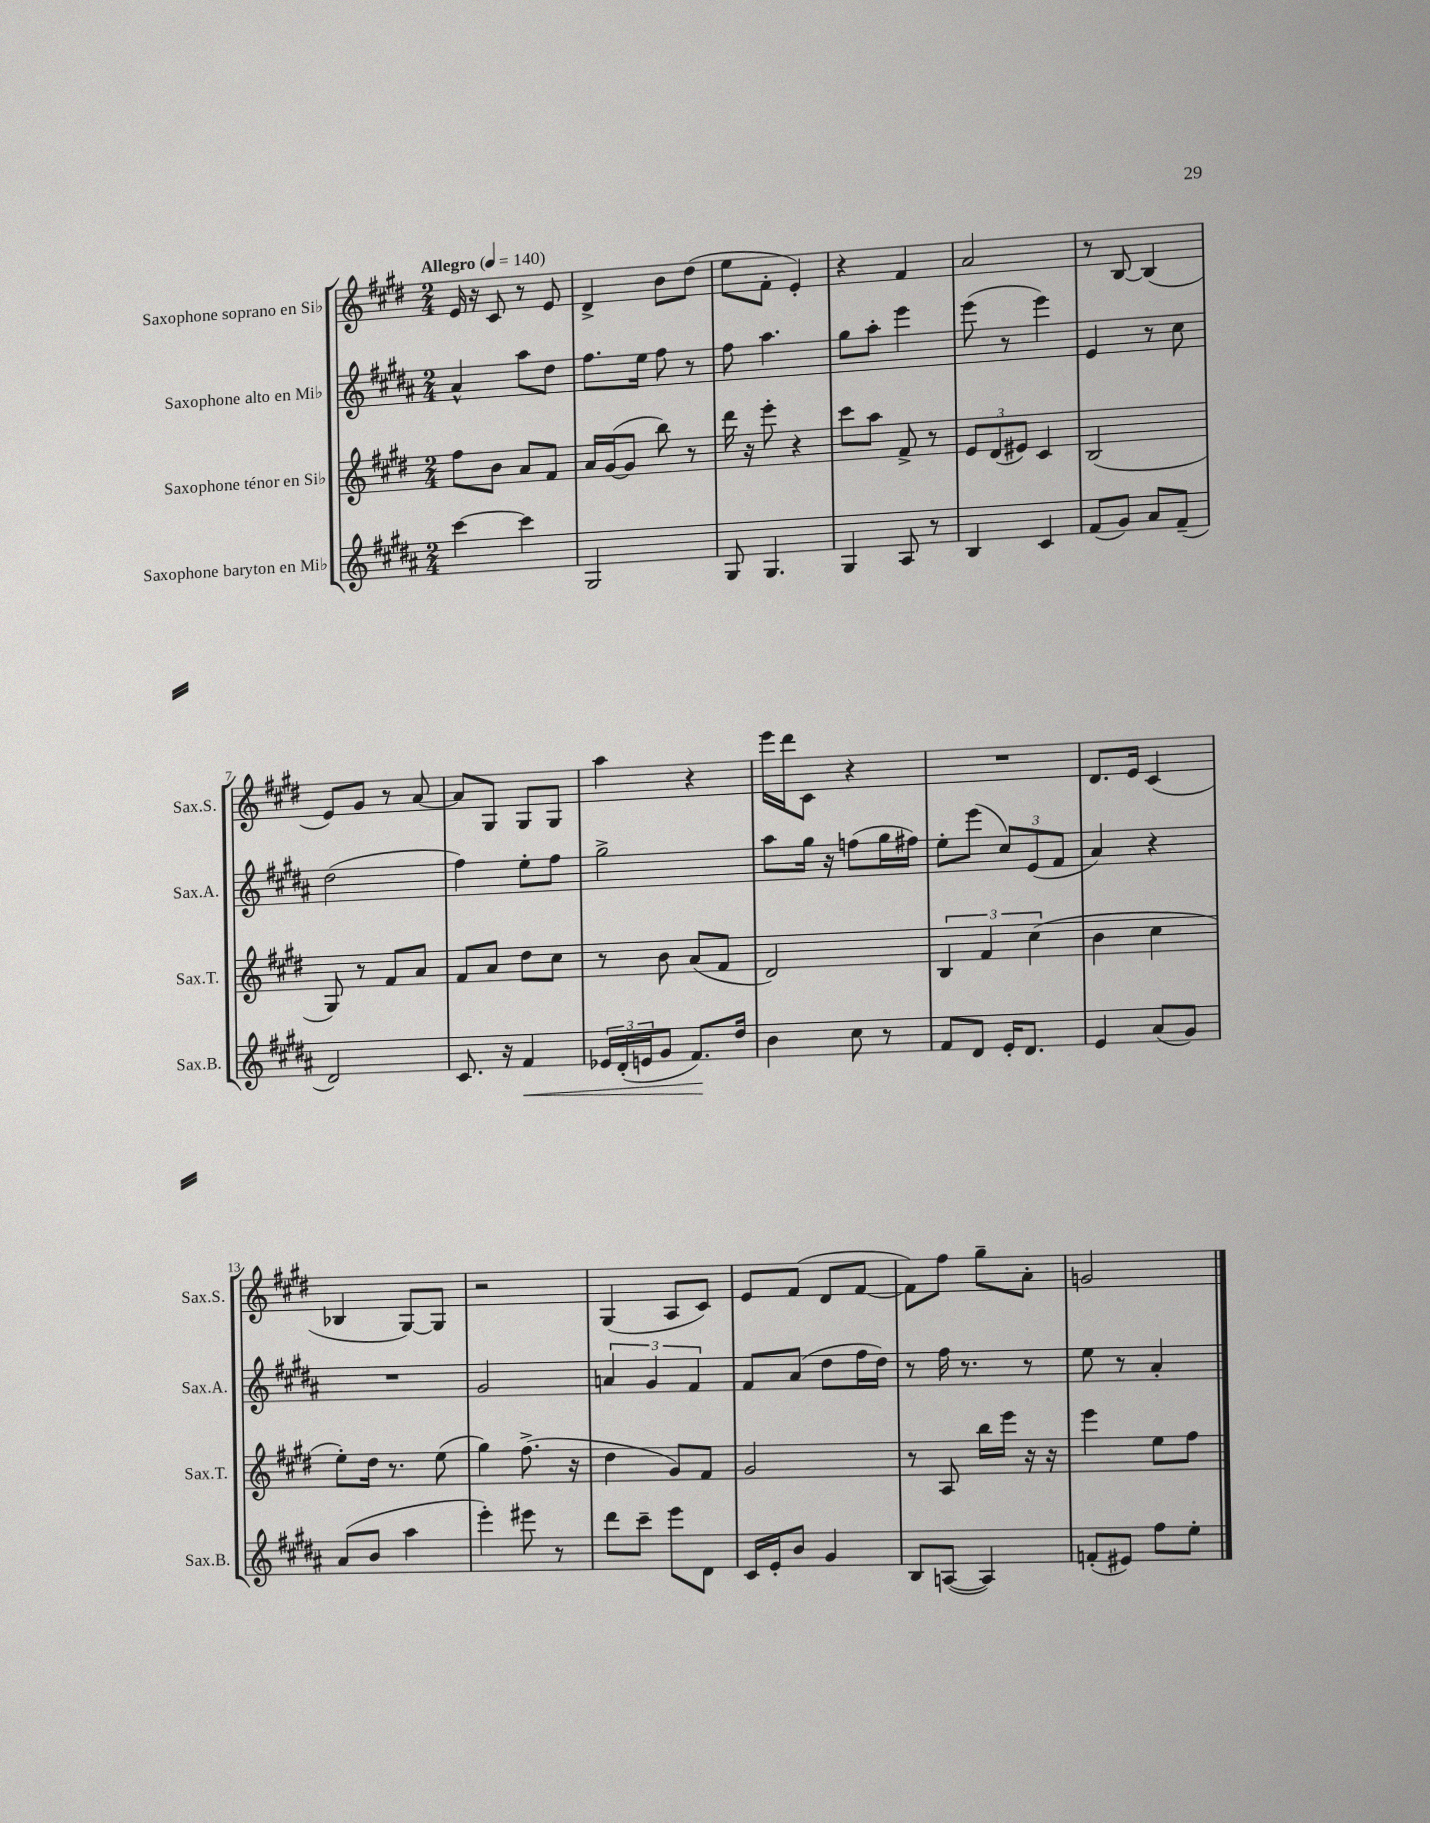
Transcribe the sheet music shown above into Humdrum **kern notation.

**kern	**dynam	**kern	**kern	**kern
*part4	*part4	*part3	*part2	*part1
*staff4	*staff4	*staff3	*staff2	*staff1
*I"Saxophone baryton en Mi♭	*	*I"Saxophone ténor en Si♭	*I"Saxophone alto en Mi♭	*I"Saxophone soprano en Si♭
*I'Sax.B.	*	*I'Sax.T.	*I'Sax.A.	*I'Sax.S.
*clefG2	*	*clefG2	*clefG2	*clefG2
*k[f#c#g#d#a#]	*	*k[f#c#g#d#]	*k[f#c#g#d#a#]	*k[f#c#g#d#]
*M2/4	*	*M2/4	*M2/4	*M2/4
*MM140	*	*MM140	*MM140	*MM140
=1	=1	=1	=1	=1
!	!	!	!	!LO:TX:a:B:t=Allegro
[4ccc#\	.	8ff#\L	4a#^^/	16e/
.	.	.	.	16r
.	.	8b\J	.	8c#/
4ccc#\]	.	8a/L	8aa#\L	8r
.	.	8f#/J	8dd#\J	8e/
=2	=2	=2	=2	=2
2G#/	.	16a/LL	8.ff#\L	4d#^/
.	.	([16g#/J	.	.
.	.	8g#/J]	.	.
.	.	.	16ee\Jk	.
.	.	8bb\)	8ff#\	8b\L
.	.	8r	8r	(8dd#\J
=3	=3	=3	=3	=3
8G#/	.	16ddd#\	8ff#\	8ee\L
.	.	16r	.	.
4.G#/	.	8eee'\	4.aa#\	8f#'\J
.	.	4r	.	4e'/)
=4	=4	=4	=4	=4
4G#/	.	8ccc#\L	8gg#\L	4r
.	.	8aa\J	8aa#'\J	.
8A#/	.	8f#^/	4eee\	4f#/
8r	.	8r	.	.
=5	=5	=5	=5	=5
4B/	.	12e/L	(8eee\	2a/
.	.	(12d#/	.	.
.	.	.	8r	.
.	.	12e#X/J)	.	.
4c#/	.	4c#/	4eee\)	.
=6	=6	=6	=6	=6
(8f#/L	.	(2B/	4e/	8r
8g#/J)	.	.	.	[8B/
8a#/L	.	.	8r	(4B/]
(8f#~/J	.	.	8cc#\	.
!!LO:LB:g=z
=7	=7	=7	=7	=7
2d#/)	.	8G#/)	(2dd#\	8e/L)
.	.	8r	.	8g#/J
.	.	8f#/L	.	8r
.	.	8a/J	.	[8a/
=8	=8	=8	=8	=8
8.c#/	.	8f#/L	4ff#\)	8a/L]
.	.	8a/J	.	8G#/J
16r	.	.	.	.
!	!LO:HP:b	!	!	!
4f#/	<	8dd#\L	8ee'\L	8G#/L
.	.	8cc#\J	8ff#\J	8G#/J
=9	=9	=9	=9	=9
24e-X/LL	.	8r	2gg#^\	4aa\
(24d#'/	.	.	.	.
24en/J	.	.	.	.
8g#/J	.	8b\	.	.
8.f#/L)	.	(8a/L	.	4r
.	.	8f#/J	.	.
16dd#/Jk	[	.	.	.
=10	=10	=10	=10	=10
4b\	.	2d#/)	8aa#\L	16eee\LL
.	.	.	.	16ddd#\J
.	.	.	16gg#\Jk	8c#\J
.	.	.	16r	.
8cc#\	.	.	(8ffn\L	4r
8r	.	.	16gg#\L	.
.	.	.	16ff#X\JJ)	.
=11	=11	=11	=11	=11
8f#/L	.	6B/	8ee'\L	2r
8d#/J	.	.	(8eee\J	.
.	.	6f#/	.	.
16e'/KL	.	.	12cc#/L)	.
8.d#/J	.	.	.	.
.	.	(6cc#\	(12e/	.
.	.	.	12f#/J	.
=12	=12	=12	=12	=12
4e/	.	4b\	4a#/)	8.d#/L
.	.	.	.	16e/Jk
(8a#/L	.	4cc#\	4r	(4c#/
8g#/J)	.	.	.	.
!!LO:LB:g=z
=13	=13	=13	=13	=13
(8a#/L	.	8ee'\L)	2r	4B-X/
8b/J	.	16dd#\Jk	.	.
.	.	8.r	.	.
4aa#\	.	.	.	[8G#/L)
.	.	(8ee\	.	8G#/J]
=14	=14	=14	=14	=14
4eee'\)	.	4gg#\)	2g#/	2r
8eee#X\	.	(8.ff#^\	.	.
8r	.	.	.	.
.	.	16r	.	.
=15	=15	=15	=15	=15
8ddd#\L	.	4dd#\	6an/	(4G#/
8ccc#~\J	.	.	.	.
.	.	.	6g#/	.
8eee\L	.	8g#/L)	.	8A/L
.	.	.	6f#/	.
8d#\J	.	8f#/J	.	8c#/J)
=16	=16	=16	=16	=16
16c#/LL	.	2g#/	8f#/L	8e/L
16e'/J	.	.	.	.
8b/J	.	.	(8a#/J	(8f#/J
4g#/	.	.	8dd#\L	8d#/L
.	.	.	16ff#\L	[8f#/J
.	.	.	16dd#\JJ)	.
=17	=17	=17	=17	=17
8B/L	.	8r	8r	8f#\L])
([8An/J	.	8A/	16ff#\	8ff#\J
.	.	.	8.r	.
4A/])	.	16bb\LL	.	8gg#~\L
.	.	16eee\JJ	.	.
.	.	16r	8r	8a'\J
.	.	16r	.	.
=18	=18	=18	=18	=18
(8fn'/L	.	4eee\	8ee\	2gn/
8e#X/J)	.	.	8r	.
8ff#\L	.	8ee\L	4a#'/	.
8ee'\J	.	8ff#\J	.	.
==	==	==	==	==
*-	*-	*-	*-	*-
